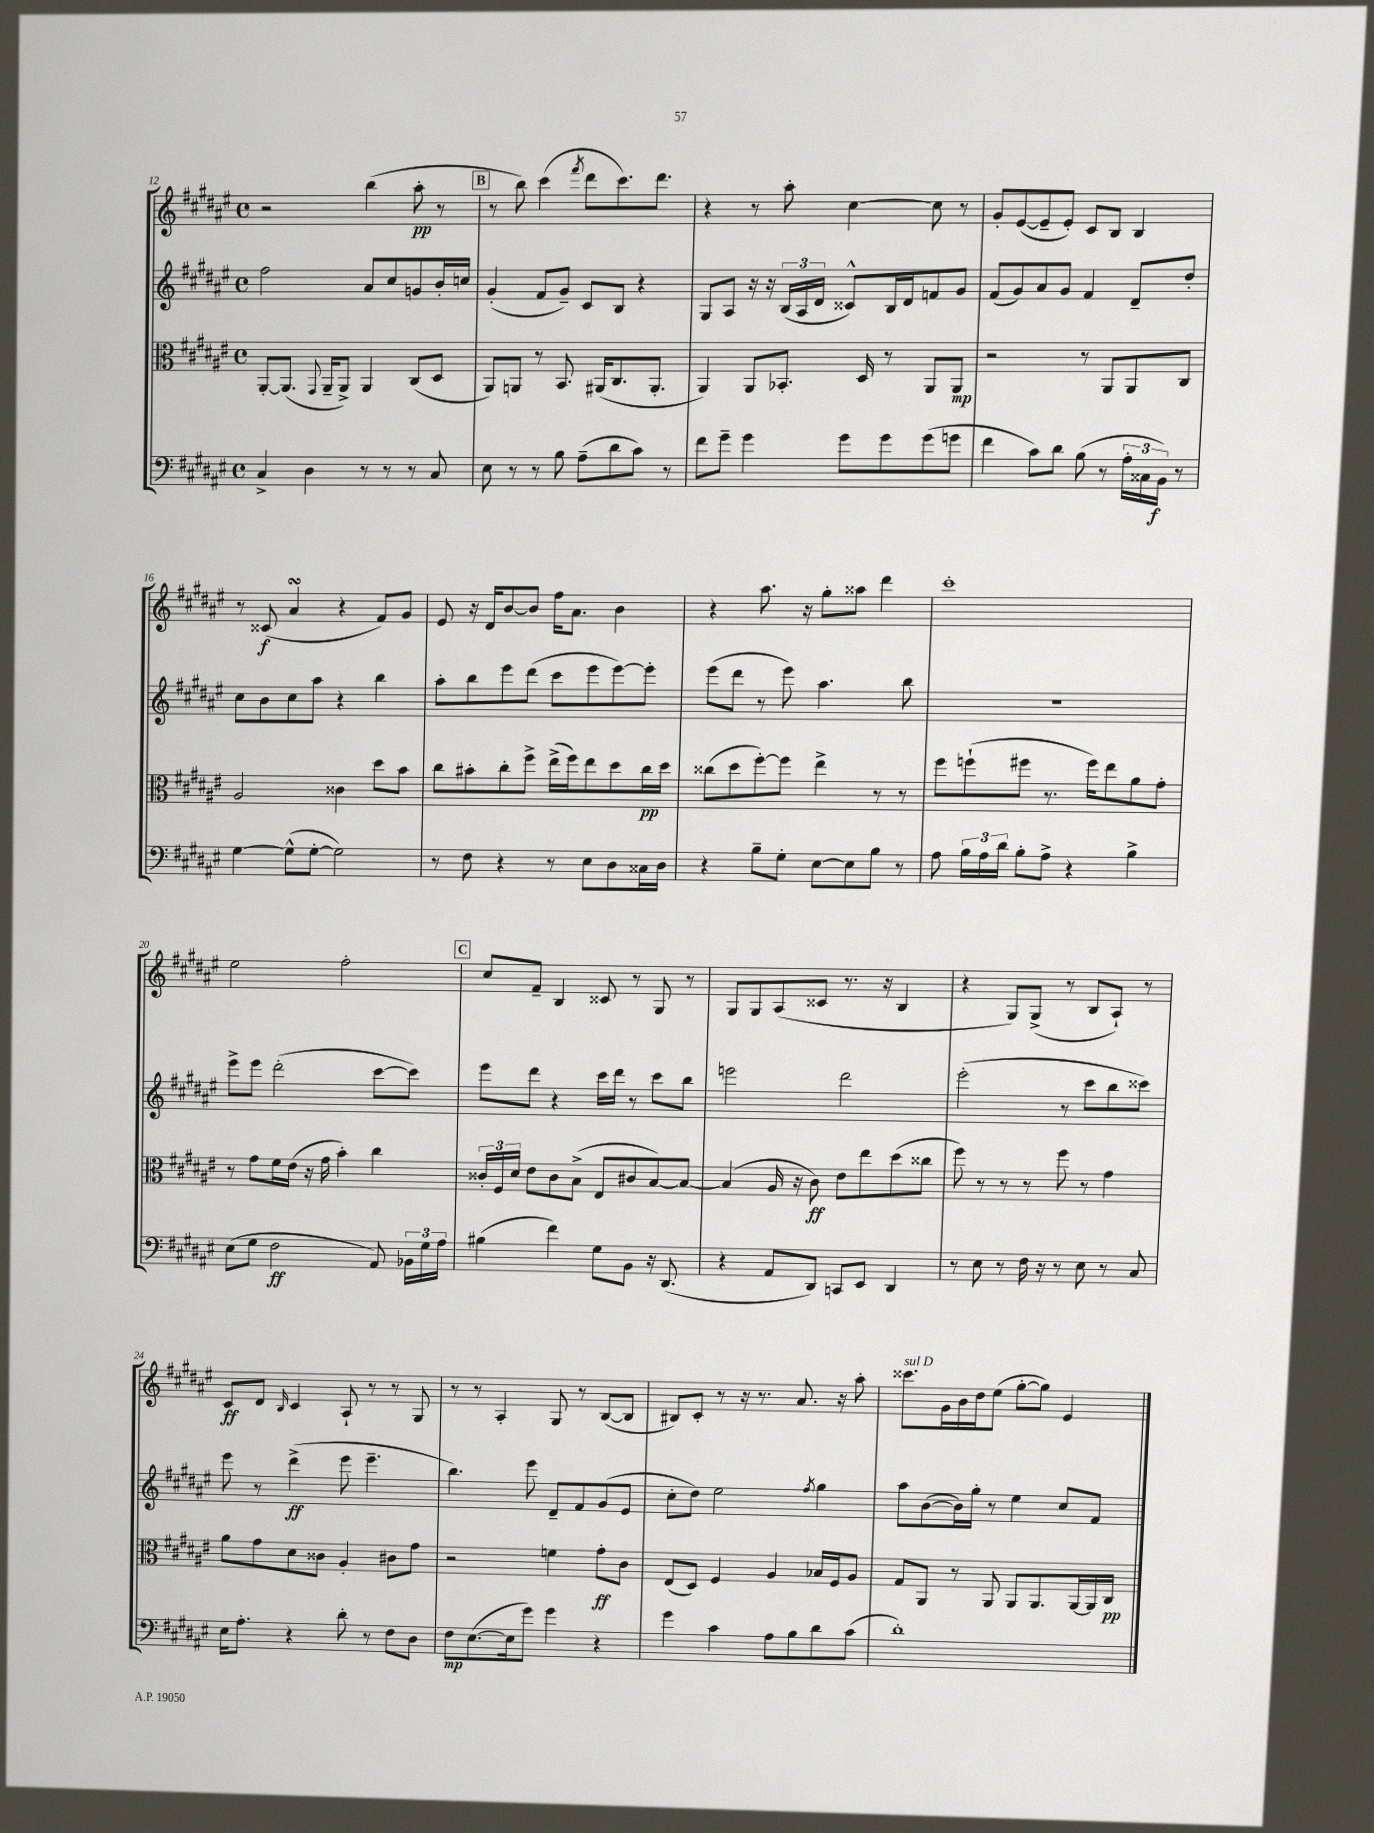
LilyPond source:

<<
\new StaffGroup <<
\new Staff = "s0" {
    \clef treble \key fis \major \defaultTimeSignature \time 4/4
    \autoBeamOff r2 b''4( ais''8-.\pp r8 |
    \mark \markup { \box "B" } r8 b''8) cis'''4( \acciaccatura { fis'''8 } dis'''8[ cis'''8.) dis'''8.] |
    r4 r8 ais''8-. cis''4~ cis''8 r8 |
    gis'8[-. eis'8~( eis'8-- eis'8]-.) cis'8[ b8] b4 |
    r8 cisis'8\f( ais'4\turn r4 fis'8[) gis'8] |
    eis'8 r16 dis'16[ b'8~ b'8] fis''16[ ais'8.] b'4 |
    r4 ais''8. r16 gis''8[-. aisis''8] dis'''4 |
    cis'''1-. |
    eis''2 fis''2-. |
    \mark \markup { \box "C" } cis''8[ fis'8]-- b4 cisis'8 r8 gis8 r8 |
    gis8[ gis8 ais8( cisis'8] r8. r16 b4 |
    r4 gis8[) gis8]->( r8 b8[ ais8]-!) r8 |
    cis'8[\ff dis'8] \grace { b16 } cis'4 ais8-! r8 r8 gis8 |
    r8 r8 ais4-. gis8 r8 b8[~( b8] |
    bis8[) cis'8]-. r8 r16 r8. ais'8. r16 ais''8-. |
    cisis'''8.[^\markup { \italic "sul D" } gis'16 b'16 dis''16 eis''8]( gis''8[~-. gis''8]) eis'4 \bar "|." |
}
\new Staff = "s1" {
    \clef treble \key fis \major \defaultTimeSignature \time 4/4
    \autoBeamOff fis''2 ais'8[ cis''8 g'8 b'16-. c''16] |
    \mark \markup { \box "B" } gis'4-.( fis'8[ gis'8]--) cis'8[ b8] r4 |
    gis8[ ais8] r16 r16 \tuplet 3/2 { b16[( ais16 dis'16] } cisis'8[-^) b16 dis'16 f'8 gis'8] |
    fis'8[( gis'8) ais'8 gis'8] fis'4 dis'8[-- dis''8]-. |
    cis''8[ b'8 cis''8 ais''8] r4 b''4 |
    ais''8[-. b''8 eis'''8 dis'''8]( cis'''8[ eis'''8 eis'''8~) eis'''8]-. |
    eis'''8[( dis'''8] r8 eis'''8) ais''4. b''8 |
    R1 |
    eis'''8[-> eis'''8] dis'''2-.( cis'''8[~ cis'''8]) |
    \mark \markup { \box "C" } eis'''8[ dis'''8] r4 cis'''16[ dis'''16] r8 cis'''8[ b''8] |
    e'''2 dis'''2 |
    eis'''2-.( r8 cis'''8[ b''8 cisis'''8]) |
    eis'''8 r8 dis'''4->\ff( eis'''8 eis'''4.-- |
    b''4.) eis'''8 dis'8[-- fis'8 gis'8( eis'8] |
    cis''8[-. dis''8]) eis''2 \acciaccatura { fis''8 } gis''4 |
    ais''8[ b'8~( b'16) gis''16]-. r8 eis''4 cis''8[ fis'8] \bar "|." |
}
\new Staff = "s2" {
    \clef alto \key fis \major \defaultTimeSignature \time 4/4
    \autoBeamOff ais,8[~-. ais,8.]( \appoggiatura { gis,8 } ais,16[-- ais,8]->) ais,4 cis8[( dis8] |
    \mark \markup { \box "B" } ais,8[) a,8] r8 b,8. ais,16[( cis8. ais,8.]-. |
    ais,4) ais,8[ bes,8.]-. dis16 r8 ais,8[ ais,8]\mp |
    r2 r8 ais,8[ ais,8 cis8] |
    ais2 cisis'4 dis''8[ b'8] |
    cis''8[ bis'8-. cis''8-. fis''8]-> eis''16[->( fis''16) eis''8 dis''8 cis''16\pp dis''16] |
    cisis''8[( dis''8 fis''8~-.) fis''8] eis''4-> r8 r8 |
    fis''8[ f''8-!( fis''8] r8. fis''16[) eis''8 ais'8 gis'8]-. |
    r8 gis'8[ fis'16 eis'16]( r16 gis'16 b'4-.) cis''4 |
    \mark \markup { \box "C" } \tuplet 3/2 { cisis'16[-. fis16 dis'16] } eis'8[ cisis'8 b8]->( eis8[ cis'8 b8~) b8]~ |
    b4( ais16 r16 cis'8\ff) eis'8[ eis''8 dis''8( cisis''8] |
    fis''8) r8 r8 r8 fis''8 r8 gis'4 |
    ais'8[ gis'8 dis'8 cisis'8] ais4-. cis'8[ gis'8] |
    r2 f'4 gis'8[-.\ff cis'8] |
    eis8[( dis8]) fis4 ais4 bes16[ fis16 ais8] |
    gis8[ ais,8] r8 ais,8 ais,8[ ais,8. ais,16~ ais,16 cis16]\pp \bar "|." |
}
\new Staff = "s3" {
    \clef bass \key fis \major \defaultTimeSignature \time 4/4
    \autoBeamOff cis4-> dis4 r8 r8 r8 cis8 |
    \mark \markup { \box "B" } eis8 r8 r8 b8 ais8[--( dis'8 cis'8]) r8 |
    fis'8[ gis'8]-- gis'4 gis'8[ gis'8 gis'8( g'8] |
    fis'4 cis'8[) dis'8] b8( r8 \tuplet 3/2 { ais16[-. cisis16 b,16]\f) } r8 |
    gis4~ gis8[-^( gis8]~-. gis2) |
    r8 fis8 r4 r8 eis8[ dis8 cisis16 dis16] |
    r4 b8[-- gis8]-. eis8[~ eis8 b8] r8 |
    ais8 \tuplet 3/2 { b16[ ais16 dis'16] } b8[-. ais8]-> r4 b4-> |
    eis8[( gis8] fis2\ff ais,8) \tuplet 3/2 { bes,16[ gis16 ais16] } |
    \mark \markup { \box "C" } bis4( fis'4) gis8[ b,8] r16 dis,8.( |
    r4 ais,8[ dis,8]) c,8[ eis,8] dis,4 |
    r8 eis8 r8 fis16 r16 r8 eis8 r8 cis8 |
    eis16[ ais8.]-. r4 dis'8-. r8 fis8[ dis8] |
    fis8[\mp eis8.~( eis16 gis'8]) gis'4 r4 |
    gis'4 cis'4 ais8[ b8 dis'8 cis'8]( |
    dis'1-.) \bar "|." |
}
>>
>>
\layout { \context { \Score currentBarNumber = #12 } }
